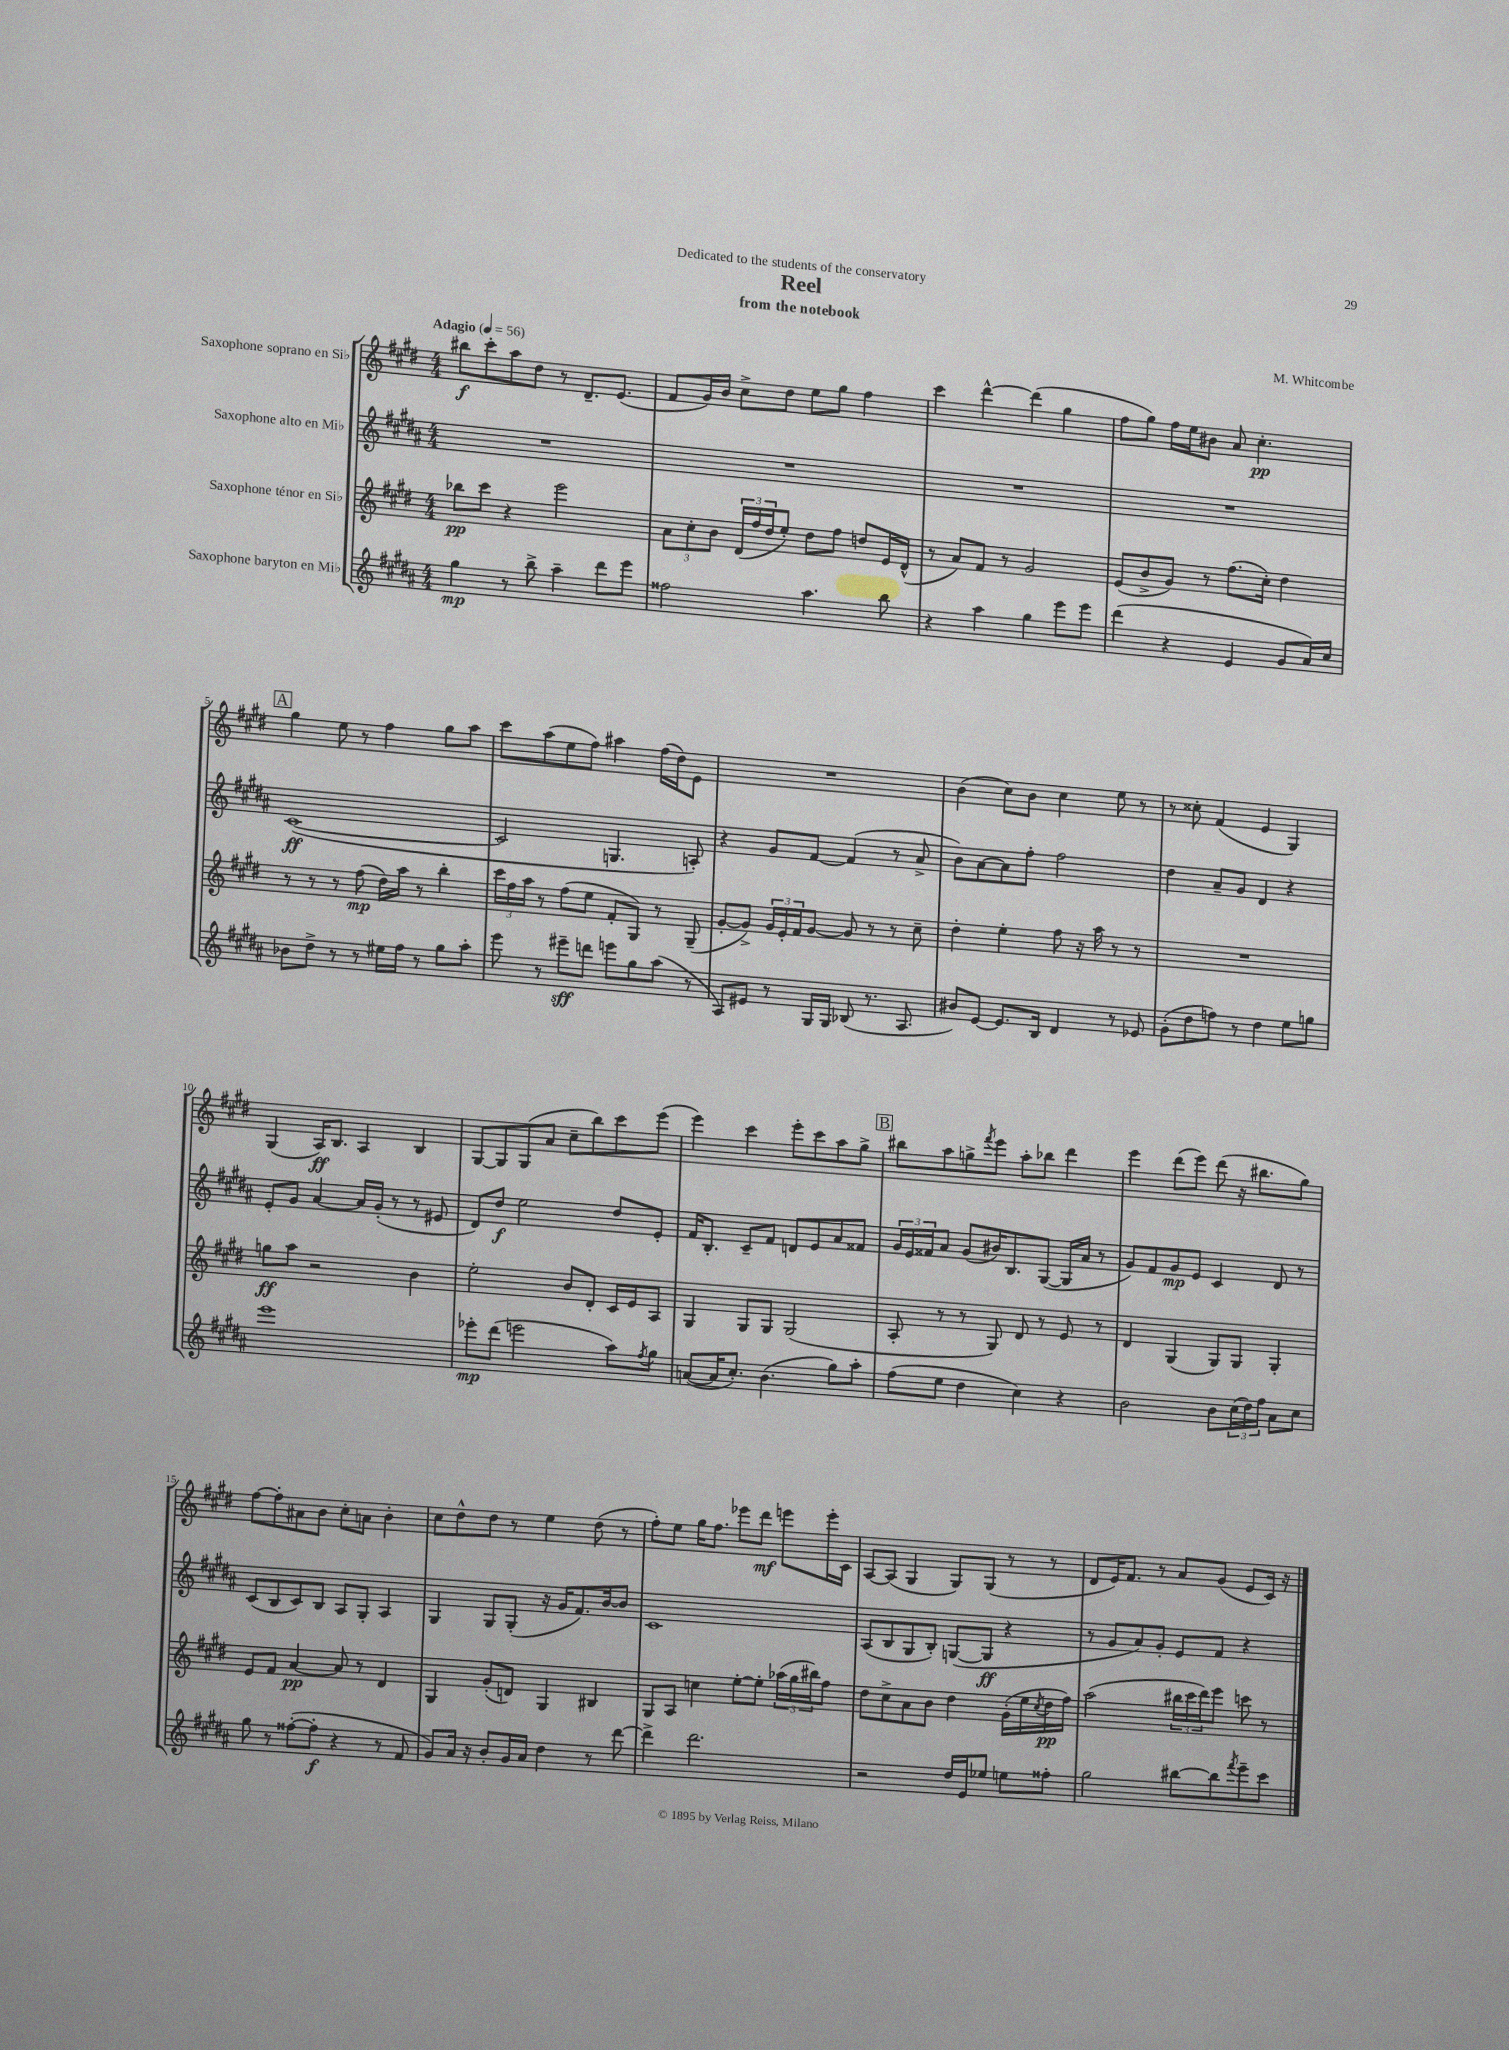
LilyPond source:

\header { title = "Reel" composer = "M. Whitcombe" subtitle = "from the notebook" dedication = "Dedicated to the students of the conservatory" }
<<
\new StaffGroup <<
\new Staff = "s0" \with { instrumentName = "Saxophone soprano en Sib" } {
    \clef treble \key e \major \numericTimeSignature \time 4/4 \tempo "Adagio" 4 = 56
    bis''8\f cis'''8-. a''8 dis''8 r8 dis'8.-- e'8.( |
    fis'8 gis'16) b'16 cis''8-> dis''8 e''8 gis''8 fis''4 |
    cis'''4 dis'''4~-^ dis'''4( gis''4 |
    fis''8 gis''8) fis''16 e''16 bis'8 a'8 cis''4.-.\pp |
    \mark \markup { \box "A" } gis''4 e''8 r8 fis''4 gis''8 a''8 |
    cis'''8 a''8( e''8 fis''8) ais''4 fis''16( dis''16) e'8 |
    R1 |
    b'4( cis''8) b'8 cis''4 e''8 r8 |
    r8 cisis''8-. fis'4( e'4 gis4) |
    gis4( a16\ff) b8. a4 b4 |
    gis8~ gis8 gis8( a'8 cis''8-- b''8) cis'''8 e'''8( |
    e'''4) cis'''4 e'''8-. cis'''8 a''8 gis''8-> |
    \mark \markup { \box "B" } bis''8 a''8 g''8-> \acciaccatura { fis'''8 } e'''8 a''8-. bes''8 dis'''4 |
    e'''4 dis'''8( e'''8) dis'''8( r16 bis''8. gis''8) |
    fis''8~ fis''8-. ais'8 b'8 cis''8-. a'8 b'4-. |
    cis''8 dis''8-^ dis''8 r8 e''4 dis''8( r8 |
    fis''8-.) e''8 gis''16 fis''8. ees'''8 dis'''8\mf e'''8 e'''16-. cis'16 |
    a8~ a8( gis4 gis8) gis8( r8 r8 |
    dis'8 e'16) fis'8. r8 a'8 gis'8( e'8 cis'16) r16 \bar "|." |
}
\new Staff = "s1" \with { instrumentName = "Saxophone alto en Mib" } {
    \clef treble \key b \major \numericTimeSignature \time 4/4
    R1 |
    R1 |
    R1 |
    R1 |
    \mark \markup { \box "A" } cis'1~\ff( |
    cis'2 g4. a8-.) |
    r4 gis'8 fis'8~ fis'4( r8 ais'8-> |
    b'8) ais'8~ ais'8 fis''8-. fis''2 |
    dis''4 ais'8-- gis'8 dis'4 r4 |
    e'8-. gis'8 ais'4~ ais'16 gis'16-.( r8 r8 eis'8 |
    dis'8) dis''8\f e''2 dis''8 e'8-. |
    fis'16 b8.-. cis'8-- fis'8 d'8 e'8 ais'8 fisis'8 |
    \mark \markup { \box "B" } \tuplet 3/2 { gis'16 e'16 fisis'16 } ais'8 gis'8( bis'16) b8. gis8~( gis16 ais'16 r8 |
    gis'8) fis'8 gis'8\mp e'8 cis'4 dis'8 r8 |
    cis'8( b8 cis'8) b8 ais8 gis8-. ais4 |
    gis4 gis8 gis8-.( r16 gis'16 fis'8.) b'16~ b'8 |
    cis'1 |
    ais8( b8 gis8 b8-.) g8~( g8\ff r4 |
    r8 gis'8 ais'8) gis'8-. e'8 fis'8 r4 \bar "|." |
}
\new Staff = "s2" \with { instrumentName = "Saxophone ténor en Sib" } {
    \clef treble \key e \major \numericTimeSignature \time 4/4
    bes''8\pp cis'''8 r4 e'''2 |
    \tuplet 3/2 { a'8 cis''8-. b'8 } \tuplet 3/2 { dis'16( fis''16 dis''16 } e''8-.) dis''8 fis''8 d''8 e'16 dis'16-^( |
    r8 a'8) fis'8 r8 gis'2 |
    e'8( b'8-> gis'8) r8 fis''8.( cis''16-.) dis''4 |
    \mark \markup { \box "A" } r8 r8 r8 fis''8\mp( dis''16) a''16 r8 b''4-. |
    \tuplet 3/2 { cis'''16 fis''16 a''16 } r8 fis''8( e''8 fis'8-. gis8) r8 gis8--( |
    gis'8~-. gis'8->) \tuplet 3/2 { gis'16 e'16-. fis'16 } gis'8~ gis'8 r8 r8 cis''8-- |
    dis''4-. e''4-. fis''8 r16 a''16 r8 r8 |
    R1 |
    g''8\ff a''8 r2 b'4 |
    e''2-. b'8 dis'8-. cis'16 e'16 a8 |
    gis4 gis8 gis8 gis2( |
    \mark \markup { \box "B" } a8-. r8 r8 gis8) dis'8 r8 e'8 r8 |
    dis'4 gis4( gis8) gis8 gis4-. |
    e'8 fis'8 a'4~\pp a'8 r8 dis'4 |
    gis4 gis'8-.( d'8) gis4 bis4 |
    gis8 a8 c''4 e''8~-. e''8-. \tuplet 3/2 { aes''16( gis''16 bis''16) } fis''8 |
    dis''8 cis''8-> a'8 b'8 dis''4 gis'16-.( e''16 \acciaccatura { cis''8 } dis''16\pp fis''16) |
    a''2( \tuplet 3/2 { bis''16 cis'''16 dis'''16) } e'''8 c'''8 r8 \bar "|." |
}
\new Staff = "s3" \with { instrumentName = "Saxophone baryton en Mib" } {
    \clef treble \key b \major \numericTimeSignature \time 4/4
    gis''4\mp r8 b''8-> ais''4-- dis'''8 e'''8 |
    fisis''2 ais''4. b''8 |
    r4 ais''4 gis''4 e'''8 e'''8 |
    dis'''4( r4 e'4 gis'8 ais'16) cis''16 |
    \mark \markup { \box "A" } bes'8 dis''8-> r8 r8 eis''16 fis''16 r8 gis''8 ais''8-. |
    e'''8 r8 eis'''8--\sff d'''8 e'''8 gis''8 ais''8( r8 |
    ais8) eis'8 r8 gis16 gis16 bes8( r8. ais8. |
    bis'8) e'8~ e'8. b16 dis'4 r8 ees'8 |
    gis'8-.( dis''8 f''8) r8 dis''4 e''8 g''8 |
    e'''1 |
    ees'''8-.\mp dis'''8( e'''2 ais''8) \acciaccatura { fis''8 } gis''8 |
    a'8~( a'16 cis''8.-.) b'4.( gis''8) ais''8-. |
    \mark \markup { \box "B" } fis''8( e''8 dis''4 cis''4) r4 |
    b'2 b'8 \tuplet 3/2 { cis''16( dis''16) fis''16 } ais'8 cis''8 |
    gis''8 r8 fisis''8~-.( fisis''8-.\f r4 r8 fis'8 |
    gis'8) ais'16 r16 b'8-. gis'16 ais'16 dis''4 r8 dis'''8~ |
    dis'''4-> dis'''2. |
    r2 dis''16 e'16 ees''8 e''8 fisis''8-. |
    gis''2 bis''8~ bis''8 \acciaccatura { fis'''8 } e'''8-- cis'''8 \bar "|." |
}
>>
>>
